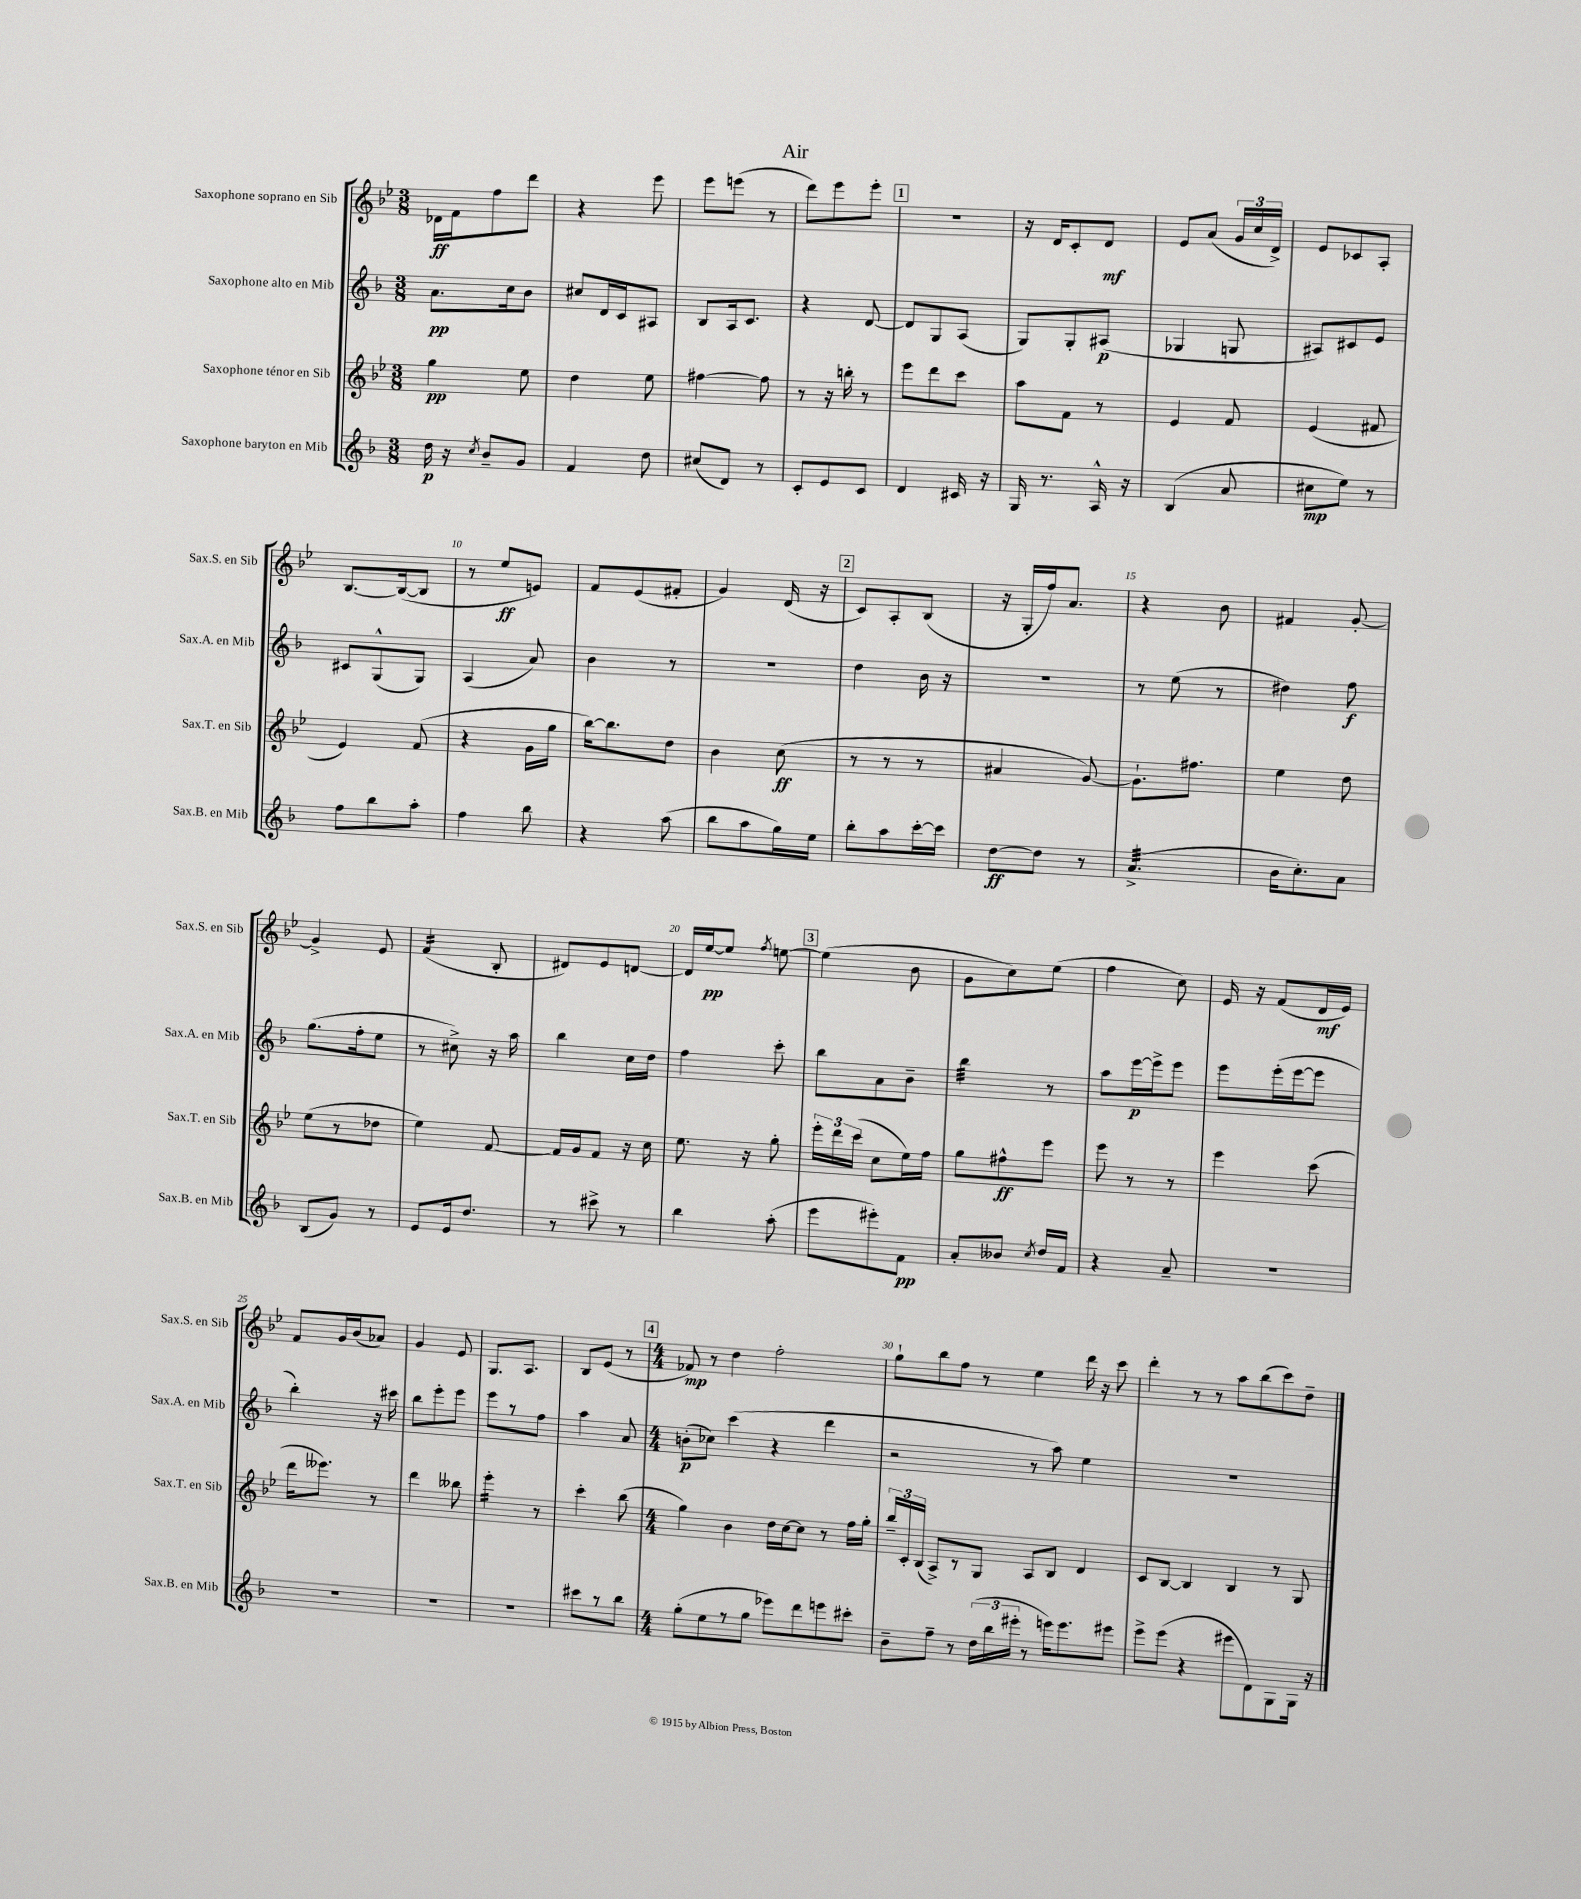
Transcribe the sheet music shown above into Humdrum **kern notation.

**kern	**kern	**kern	**kern
*staff4	*staff3	*staff2	*staff1
*clefG2	*clefG2	*clefG2	*clefG2
*k[b-]	*k[b-e-]	*k[b-]	*k[b-e-]
*M3/8	*M3/8	*M3/8	*M3/8
16dd\	4gg\	8.a\L	16d-\LL
16r	.	.	16f\J
8qcc/	.	.	.
8b-~/L	.	.	8ff\
.	.	16cc\k	.
8g/J	8ee-\	8b-\J	8ddd\J
=	=	=	=
4f/	4dd\	8cc#/L	4r
.	.	16d/L	.
.	.	16c/J	.
8dd\	8ee-\	8A#/J	8eee-\
=	=	=	=
(8cc#/L	[4ff#\	8B-/L	8eee-\L
8d/J)	.	16A/k	(8eee\J
.	.	8.c/J	.
8r	8ff#\]	.	8r
=	=	=	=
8c'/L	8r	4r	8ddd\L)
8e/	16r	.	8eee-\
.	16bb'\	.	.
8c/J	8r	[8d/	8eee-'\J
=	=	=	=
4d/	8eee-\L	8d/]L	4.r
.	8ddd\	8G/	.
16c#/	8ccc\J	(8A/J	.
16r	.	.	.
=	=	=	=
16G/	8aa\L	8G/L)	16r
8.r	.	.	16d/LK
.	8f\J	8G'/	8c'/
16A^^/	8r	(8A#/J	8d/J
16r	.	.	.
=	=	=	=
(4B-/	4e-/	4G-/	8e-/L
.	.	.	(8a/J
8a/	8f/	8G/	24g/LL
.	.	.	24cc/
.	.	.	24d^/JJ)
=	=	=	=
8cc#\L	(4e-/	8A#/L)	8e-/L
8ee\J)	.	8c#/	8c-/
8r	8f#/	8e/J	8A'/J
=	=	=	=
8ff\L	4e-/)	8c#/L	[8.B-/L
8bb-\	.	(8G^^/	.
.	.	.	(16B-/_k
8aa'\J	(8f/	8G/J)	8B-/]J
=	=	=	=
4ff\	4r	(4A/	8r
.	.	.	8ee-/L
8bb-\	16g\LL	8a/)	8e/J)
.	16gg\JJ	.	.
=	=	=	=
4r	[16bb-\LK)	4b-\	8f/L
.	8.bb-\]	.	.
.	.	.	(8e-/
(8aa\	8dd\J	8r	8f#'/J
=	=	=	=
8bb-\L	4b-\	4.r	4g/)
8aa\	.	.	.
16gg\L)	(8cc\	.	(16d/
16ee\JJ	.	.	16r
=	=	=	=
8bb-'\L	8r	4dd\	8c/L)
8aa\	8r	.	8A'/
[16ccc'\L	8r	16b-\	(8B-/J
16ccc\]JJ	.	16r	.
=	=	=	=
[8dd\L	4a#/	4.r	16r
.	.	.	16G'/LL
8dd\]J	.	.	16ff/J)
.	.	.	8.a/J
8r	[8g/)	.	.
=	=	=	=
(4.a^/	8.g`\]L	8r	4r
.	.	(8ee\	.
.	8.ff#\J	.	.
.	.	8r	8b-\
=	=	=	=
16b-\LK	4ee-\	4dd#\)	4f#/
8.cc'\)	.	.	.
8a\J	8dd\	8ff\	[8g'/
=	=	=	=
(8B-/L	(8ee-\L	(8.gg\L	4g^/]
8g/J)	8r	.	.
.	.	16ff'\k	.
8r	8dd-\J	8ee\J	8e-/
=	=	=	=
8e/L	4ee-\)	8r	(4f/
16e/k	.	8cc#^\)	.
8.dd/J	.	.	.
.	[8f/	16r	8B-'/
.	.	16aa\	.
=	=	=	=
8r	16f/]LL	4bb-\	8d#/L)
.	16g/J	.	.
8ccc#^\	8f/J	.	8e-/
8r	16r	16cc\LL	[8d/J
.	16cc\	16dd\JJ	.
=	=	=	=
4bb-\	8.ee-\	4ff\	16d/]LL
.	.	.	[16ee-/J
.	.	.	8ee-/]J
.	16r	.	.
.	.	.	8qff/
(8aa'\	8gg'\	8ccc'\	[8ee\
=	=	=	=
8eee\L	24eee-'\LL	8bb-\L	(4ee\]
.	24ddd\	.	.
.	(24ccc\JJ	.	.
8eee#'\)	8cc\L	8a\	.
8f\J	16ee-\L)	8b-~\J	8b-\
.	16ff\JJ	.	.
=	=	=	=
8a'/L	8gg\L	4bb-\	8g\L
8b--/J	8ff#^^\	.	8cc\)
8qcc/	.	.	.
16dd/LL	8eee-\J	8r	(8ee-\J
16f/JJ	.	.	.
=	=	=	=
4r	8eee-\	8aa\L	4ff\
.	8r	[16eee\L	.
.	.	16eee^\]J	.
8a~/	8r	8eee\J	8cc\)
=	=	=	=
4.r	4eee-\	8eee\L	16e-/
.	.	.	16r
.	.	(16eee'\L	(8f/L
.	.	[16eee\J	.
.	(8ccc\	8eee\]J	16d/L
.	.	.	16e-/JJ)
=	=	=	=
4.r	16ddd\LK	4bb-'\)	8f/L
.	8.eee--\J)	.	.
.	.	.	16g/L
.	.	.	(16b-/J
.	8r	16r	8a-/J)
.	.	16ccc#\	.
=	=	=	=
4.r	4ddd\	8bb-\L	4g/
.	.	8eee'\	.
.	8bb--\	8eee\J	8e-/
=	=	=	=
4.r	4eee-'\	8eee\L	8.G/L
.	.	8r	.
.	.	.	8.A/J
.	8r	8ff\J	.
=	=	=	=
8ccc#\L	4ccc'\	4aa\	8B-/L
8r	.	.	(8e-/J
8bb-\J	(8bb-\	8a/	8r
=	=	=	=
*M4/4	*M4/4	*M4/4	*M4/4
(8gg'\L	4gg\)	(8b'\L	8f-/)
8ee\	.	8cc-\J)	8r
8r	4b-\	(4ccc\	4dd\
8gg\J	.	.	.
8eee-\L)	16dd\LL	4r	2ff'\
.	[16cc\J	.	.
8ddd\	8cc\]J	.	.
8eee\	8r	4ddd\	.
8ccc#'\J	16ff\LL	.	.
.	16gg'\JJ	.	.
=	=	=	=
8b-~\L	24bb-~/LL	2r	8gg`\L
.	24c'/	.	.
.	(24B-/JJ	.	.
8ff~\J	8A^/L)	.	8bb-\
8r	8r	.	8ff\J
(24dd\LL	8G/J	.	8r
24bb-\	.	.	.
24eee#'\JJ	.	.	.
8r	8A/L	8r	4ee-\
16eee\LK)	8B-/J	8aa\)	.
8.eee\	.	.	.
.	4d/	4ee\	16ddd\
.	.	.	16r
8eee#\J	.	.	8ccc\
=	=	=	=
8eee^\L	8c/L	1r	4ddd'\
(8eee\J	[8B-/J	.	.
4r	4B-/]	.	8r
.	.	.	8r
8eee#\L	4B-/	.	8aa\L
8d\)	.	.	(8bb-\
8G\	8r	.	8ccc\)
16G\Jk	8G/	.	8dd~\J
16r	.	.	.
==	==	==	==
*-	*-	*-	*-
